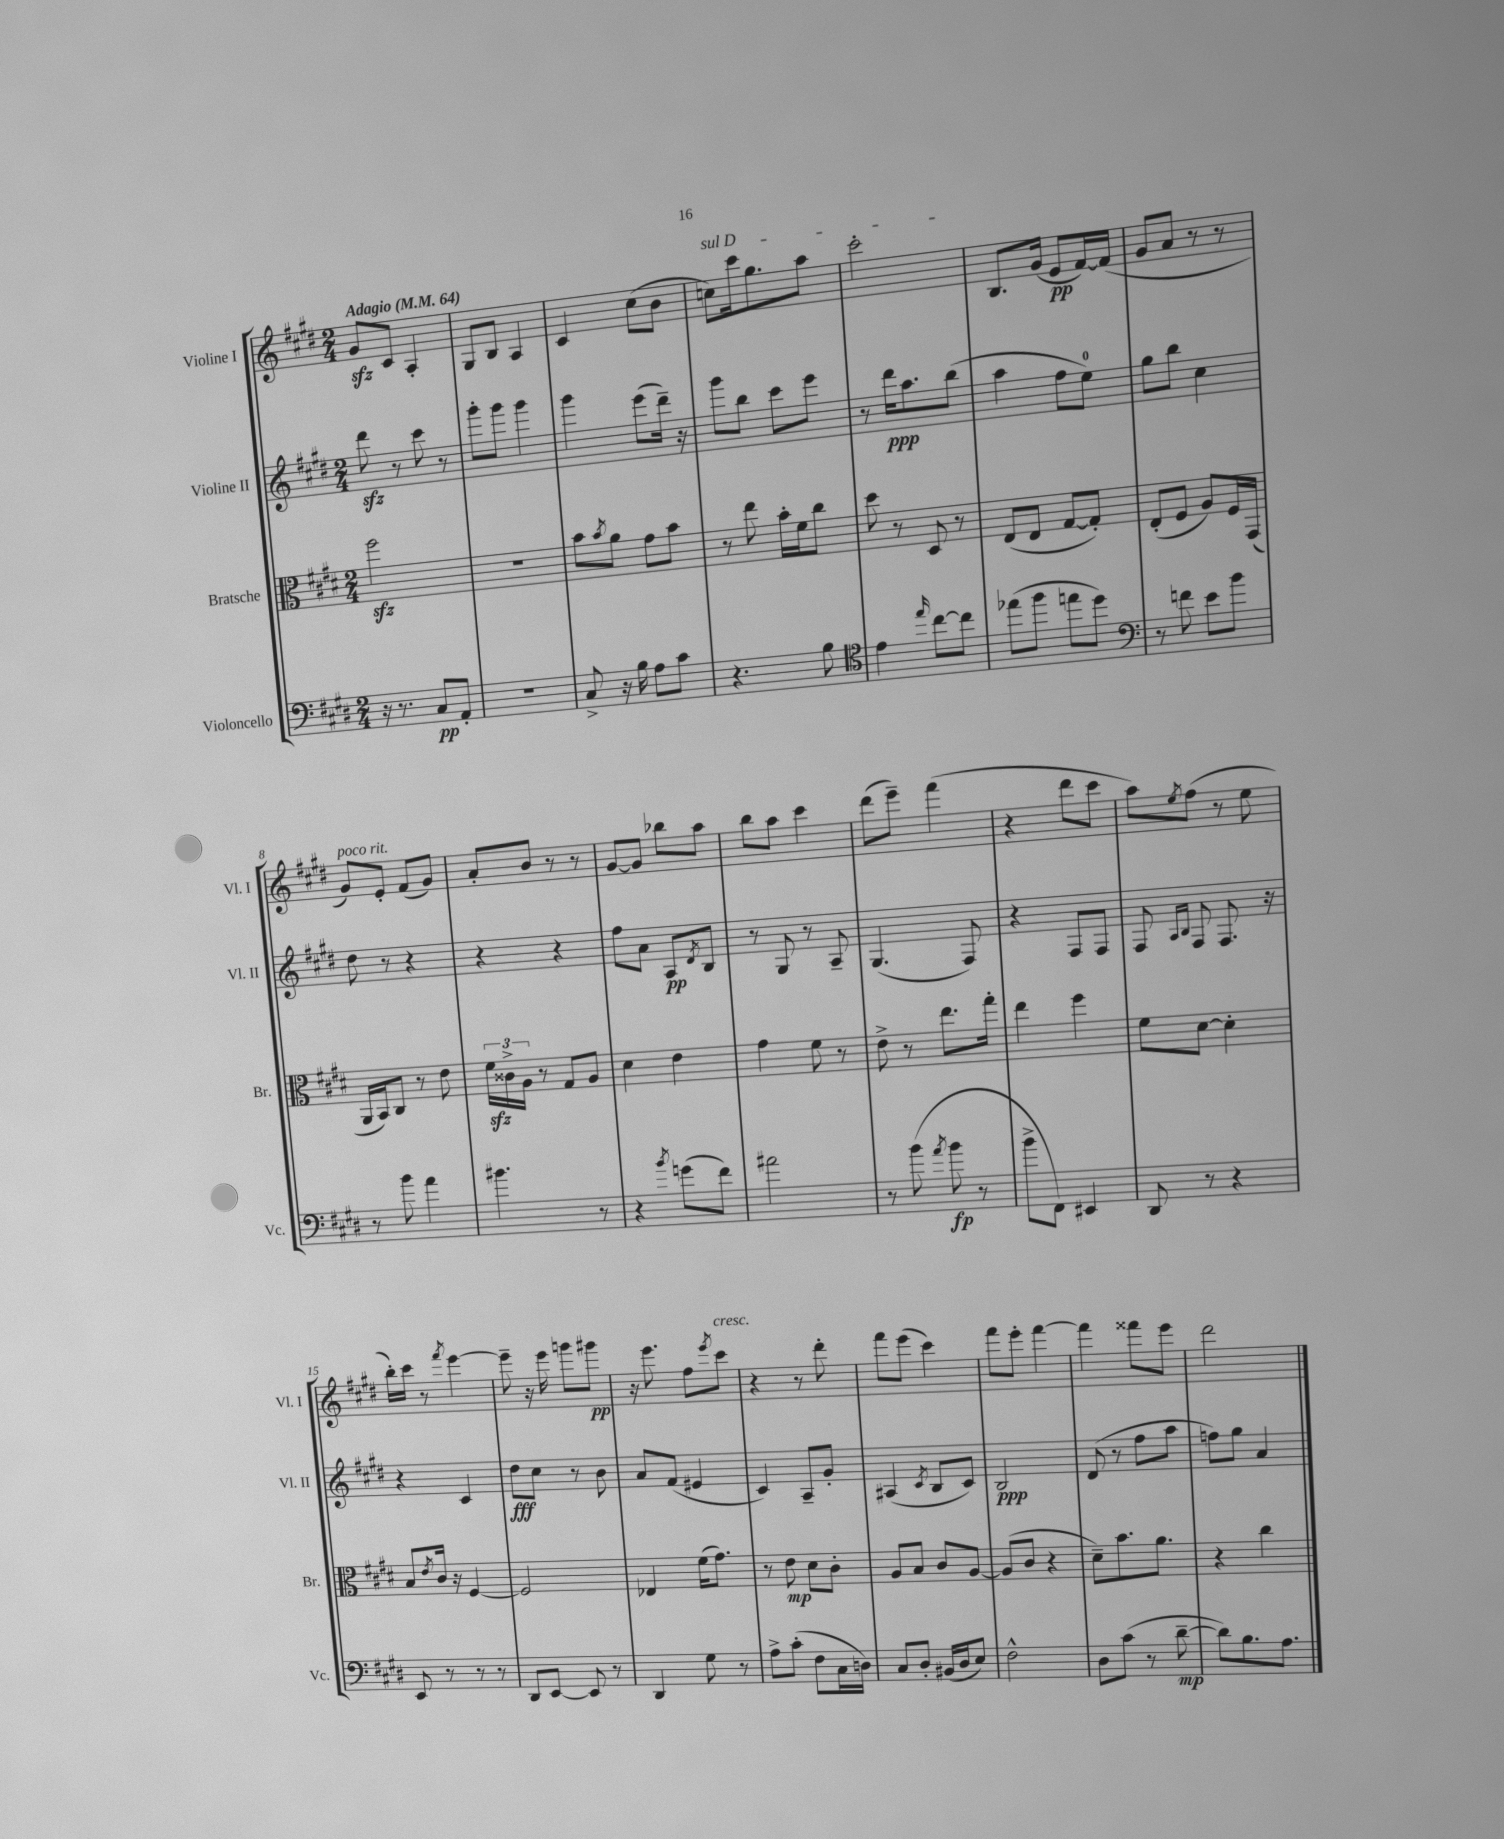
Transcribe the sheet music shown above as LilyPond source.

<<
\new StaffGroup <<
\new Staff = "s0" \with { instrumentName = "Violine I" shortInstrumentName = "Vl. I" } {
    \clef treble \key e \major \numericTimeSignature \time 2/4 \tempo "Adagio" 4 = 64
    gis'8\sfz cis'8 a4-. |
    gis8 b8 a4 |
    cis'4 cis''8( b'8 |
    \once \override TextSpanner.bound-details.left.text = \markup { \italic "sul D" } c''8\startTextSpan) cis'''16 gis''8. a''8 |
    cis'''2-.\stopTextSpan |
    b8. gis'16( e'8\pp fis'16~) fis'16( |
    gis'8 a'8 r8 r8 |
    gis'8^\markup { \italic "poco rit." }) e'8-. fis'8( gis'8) |
    a'8-. b'8 r8 r8 |
    gis'8~ gis'8 bes''8 a''8 |
    b''8 a''8 cis'''4 |
    dis'''8( e'''8--) fis'''4( |
    r4 dis'''8 cis'''8 |
    a''8) \acciaccatura { e''8 } fis''8( r8 e''8 |
    b''16-.) cis'''16 r8 \acciaccatura { fis'''8 } e'''4~ |
    e'''8-- r16 e'''16 g'''8 gis'''8\pp |
    r16 e'''8. fis''8 \acciaccatura { e'''8 } cis'''8^\markup { \italic "cresc." } |
    r4 r8 dis'''8-. |
    fis'''8 e'''8( cis'''4) |
    fis'''8 e'''8-. fis'''4~ |
    fis'''4 fisis'''8 e'''8 |
    dis'''2 \bar "|." |
}
\new Staff = "s1" \with { instrumentName = "Violine II" shortInstrumentName = "Vl. II" } {
    \clef treble \key e \major \numericTimeSignature \time 2/4
    dis'''8\sfz r8 cis'''8 r8 |
    gis'''8-. gis'''8 gis'''4 |
    gis'''4 e'''8( dis'''16--) r16 |
    gis'''8 b''8 cis'''8 e'''8 |
    r8 dis'''16\ppp a''8. b''8( |
    a''4 fis''8 e''8-0) |
    gis''8 b''8 cis''4 |
    dis''8 r8 r4 |
    r4 r4 |
    fis''8 a'8 a8\pp \acciaccatura { dis'8 } b8 |
    r8 gis8 r8 a8-- |
    gis4.( fis8) |
    r4 fis8 fis8 |
    fis8 \grace { a16 b16 } fis8 fis8. r16 |
    r4 cis'4 |
    dis''8\fff cis''8 r8 b'8 |
    a'8 fis'8( eis'4 |
    cis'4) a8-- gis'8-. |
    ais4( \acciaccatura { cis'8 } b8 cis'8) |
    b2\ppp |
    dis'8( r8 fis''8 a''8 |
    f''8) gis''8 a'4 \bar "|." |
}
\new Staff = "s2" \with { instrumentName = "Bratsche" shortInstrumentName = "Br." } {
    \clef alto \key e \major \numericTimeSignature \time 2/4
    fis''2\sfz |
    R2 |
    b'8 \acciaccatura { b'8 } a'8 gis'8 b'8 |
    r8 e''8 b'16-. fis'16 cis''8 |
    dis''8 r8 dis8 r8 |
    e8( e8 gis8~ gis8-.) |
    e8-.( fis8 a8) fis16 gis,16( |
    a,16 b,16) cis8 r8 e'8 |
    \tuplet 3/2 { fis'16\sfz cisis'16-> a16 } r8 gis8 a8 |
    dis'4 e'4 |
    gis'4 fis'8 r8 |
    e'8-> r8 e''8. gis''16-. |
    e''4 fis''4 |
    fis'8 dis'8~ dis'4-. |
    b8 \acciaccatura { e'8 } cis'16 r16 fis4~ |
    fis2 |
    ees4 fis'16( gis'8.) |
    r8 e'8\mp dis'8 cis'8-. |
    a8 b8 cis'8 a8~ |
    a8( cis'8 r4 |
    dis'8--) b'8. a'8. |
    r4 cis''4 \bar "|." |
}
\new Staff = "s3" \with { instrumentName = "Violoncello" shortInstrumentName = "Vc." } {
    \clef bass \key e \major \numericTimeSignature \time 2/4
    r16 r8. cis8\pp a,8-. |
    R2 |
    cis8-> r16 b16 a8 cis'8 |
    r4. b8 |
    \clef tenor e'4 \grace { e''16 } cis''8~ cis''8 |
    ees''8( fis''8 e''8 dis''8) |
    \clef bass r8 f'8 e'8 b'8 |
    r8 b'8 a'4 |
    bis'4. r8 |
    r4 \acciaccatura { b'8 } g'8( fis'8) |
    ais'2 |
    r8 b'8( \acciaccatura { a'8 } b'8\fp r8 |
    b'8-> fis,8) eis,4 |
    dis,8 r8 r4 |
    e,8 r8 r8 r8 |
    dis,8 e,8~ e,8 r8 |
    dis,4 gis8 r8 |
    a8-> cis'8-.( fis8 cis16 d16) |
    cis8 dis8-. bis,16( dis16 e8) |
    fis2-^ |
    dis8 cis'8( r8 dis'8~--\mp |
    dis'8) b8. a8. \bar "|." |
}
>>
>>
